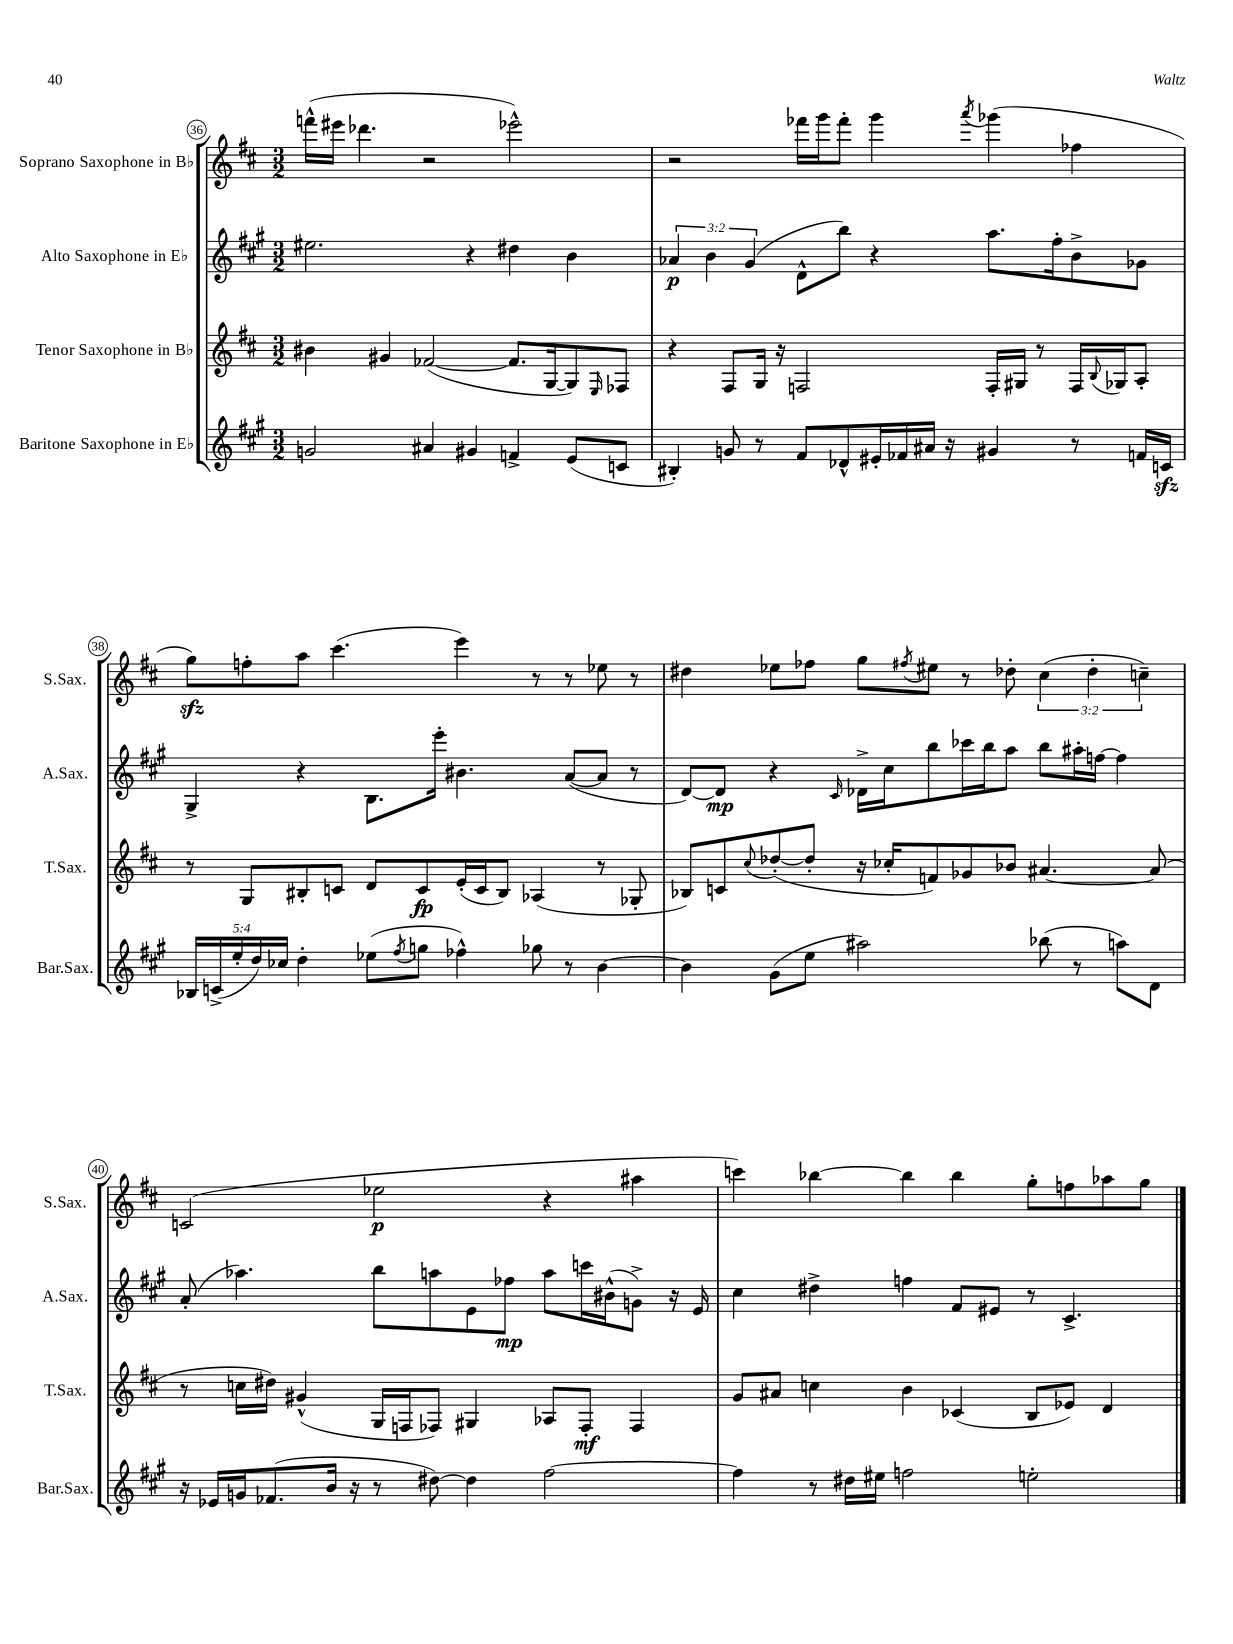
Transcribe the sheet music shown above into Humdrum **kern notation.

**kern	**kern	**kern	**kern
*staff4	*staff3	*staff2	*staff1
*clefG2	*clefG2	*clefG2	*clefG2
*k[f#c#g#]	*k[f#c#]	*k[f#c#g#]	*k[f#c#]
*M3/2	*M3/2	*M3/2	*M3/2
2g	4b#	2.ee#	(16fff^^
.	.	.	16eee#
.	.	.	4.ddd-
.	4g#	.	.
4a#	([2f-	.	2r
4g#	.	4r	.
4f^	8.f-]	4dd#	2eee-^^)
.	[16G	.	.
(8e	8G])	4b	.
.	16qqE	.	.
8c	8F-	.	.
=	=	=	=
4B#')	4r	6a-	2r
.	.	6b	.
8g	8F#	.	.
.	.	(6g#	.
8r	16G	.	.
.	16r	.	.
8f#	2F	8d^^	16fff-
.	.	.	16ggg
8d-^^	.	8bb)	8fff-'
16e#'	.	4r	4ggg
16f-	.	.	.
16a#	.	.	.
16r	.	.	.
.	.	.	8qaaa
4g#	16F'	8.aa	(4ggg-
.	16G#	.	.
.	8r	.	.
.	.	16ff#'	.
8r	16F	8b^	4ff-
.	8qqB	.	.
.	16G-	.	.
16f	8A'	8g-	.
16c	.	.	.
=	=	=	=
20B-	8r	4G#^	8gg)
(20c^	.	.	.
20ee'	.	.	.
.	8G	.	8ff'
20dd)	.	.	.
20cc-	.	.	.
4dd'	8B#'	4r	8aa
.	8c	.	(4.ccc#
(8ee-	8d	8.B	.
8qff#	.	.	.
8gg	8c	.	.
.	.	16eee'	.
4ff-^^)	(16e'	4.b#	4eee)
.	16c	.	.
.	8B#)	.	.
8gg-	(4A-	.	8r
8r	.	([8a	8r
[4b	8r	8a]	8ee-
.	8G-'	8r	8r
=	=	=	=
4b]	8B-)	[8d)	4dd#
.	8c	8d]	.
.	8qqcc#	.	.
(8g#	([8dd-'	4r	8ee-
8ee	8dd-']	.	8ff-
.	.	16qqc#	.
2aa#)	16r	16d-^	8gg
.	16cc-'	16cc#	.
.	.	.	8qff#
.	8f)	8bb	8ee#
.	8g-	16ccc-	8r
.	.	16bb	.
.	8b-	8aa	8dd-'
(8bb-	[4.a#	8bb	(6cc#
8r	.	16aa#'	.
.	.	.	6dd-'
.	.	[16ff	.
8aa)	.	4ff]	.
.	.	.	6cc~)
8d	(8a#]	.	.
=	=	=	=
16r	8r	(8a'	(2c
16e-	.	.	.
16g	16cc	4.aa-)	.
(8.f-	16dd#)	.	.
.	(4g#^^	.	.
16b	.	.	.
16r	.	.	.
8r	16G	8bb	2ee-
.	16F	.	.
[8dd#)	8F-)	8aa	.
4dd#]	4G#	8e	.
.	.	8ff-	.
[2ff#	8A-	8aa	4r
.	8F-'	16ccc	.
.	.	(16b#^^	.
.	4F-	8g^)	4aa#
.	.	16r	.
.	.	16e	.
=	=	=	=
4ff#]	8g	4cc#	4ccc)
.	8a#	.	.
8r	4cc	4dd#^	[4bb-
16dd#	.	.	.
16ee#	.	.	.
2ff	4b	4ff	4bb-]
.	(4c-	8f#	4bb-
.	.	8e#	.
2ee'	8B	8r	8gg'
.	8e-)	4.c#^	8ff
.	4d	.	8aa-
.	.	.	8gg
==	==	==	==
*-	*-	*-	*-
